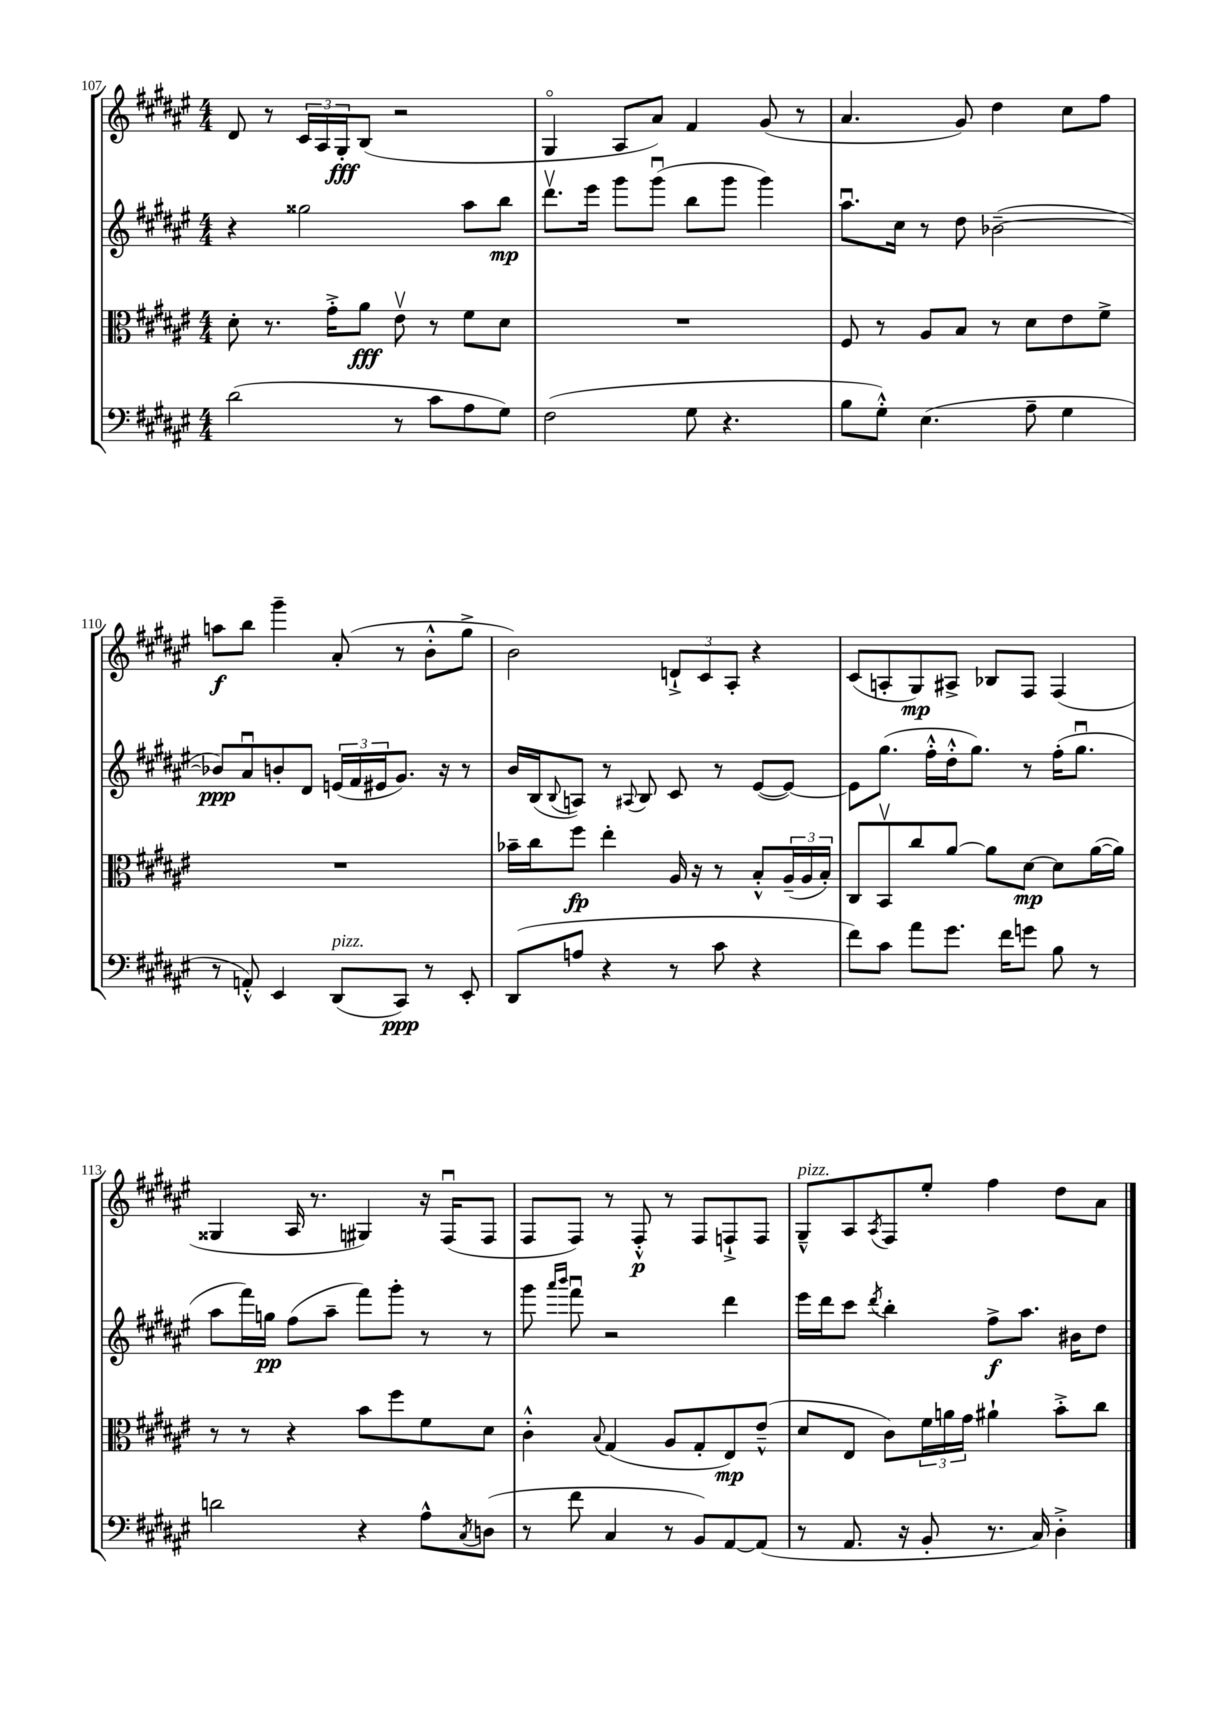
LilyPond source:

<<
\new StaffGroup <<
\new Staff = "s0" {
    \clef treble \key fis \major \numericTimeSignature \time 4/4
    dis'8 r8 \tuplet 3/2 { cis'16 ais16 gis16-.\fff } b8( r2 |
    gis4\flageolet ais8 ais'8) fis'4 gis'8( r8 |
    ais'4. gis'8) dis''4 cis''8 fis''8 |
    a''8\f b''8 gis'''4-- ais'8-.( r8 b'8-.-^ gis''8-> |
    b'2) \tuplet 3/2 { d'8-!-> cis'8 ais8-. } r4 |
    cis'8( a8-. gis8\mp) ais8-> bes8 fis8 fis4( |
    gisis4 ais16 r8. gis4) r16 fis16\downbow( fis8 |
    fis8 fis8) r8 fis8-.-^\p r8 fis8 f8-!-> f8 |
    gis8---^^\markup { \italic "pizz." } ais8 \acciaccatura { ais8 } fis8 eis''8-. fis''4 dis''8 ais'8 \bar "|." |
}
\new Staff = "s1" {
    \clef treble \key fis \major \numericTimeSignature \time 4/4
    r4 gisis''2 ais''8 b''8\mp |
    dis'''8.\upbow eis'''16 gis'''8 gis'''8\downbow( b''8 gis'''8 gis'''4) |
    ais''8.\downbow cis''16 r8 dis''8 bes'2~--( |
    bes'8\ppp) ais'8\downbow b'8-. dis'8 \tuplet 3/2 { e'16( fis'16 eis'16 } gis'8.) r16 r8 |
    b'16 b16( \appoggiatura { b8 } a8) r8 \appoggiatura { ais8 } b8 cis'8 r8 eis'8~( eis'8~) |
    eis'8 gis''8.( fis''16-.-^ dis''16-.-^ gis''8.) r8 fis''16-.( gis''8.\downbow |
    ais''8 fis'''16) g''16\pp fis''8( ais''8-- fis'''8) gis'''8-. r8 r8 |
    gis'''8 \grace { ais'''16 b'''16 } fis'''8\downbow r2 dis'''4 |
    eis'''16 dis'''16 cis'''8 \acciaccatura { dis'''8 } b''4-. fis''8->\f ais''8. bis'16 dis''8 \bar "|." |
}
\new Staff = "s2" {
    \clef alto \key fis \major \numericTimeSignature \time 4/4
    dis'8-. r8. gis'16-.-> ais'8\fff eis'8\upbow r8 fis'8 dis'8 |
    R1 |
    fis8 r8 ais8 b8 r8 dis'8 eis'8 fis'8-> |
    R1 |
    bes'16-- cis''16 fis''8\fp eis''4-. ais16 r16 r8 b8-.-^ \tuplet 3/2 { ais16--( ais16 b16-.) } |
    cis8 b,8\upbow cis''8 ais'8~ ais'8 dis'8~\mp dis'8 ais'16~( ais'16) |
    r8 r8 r4 b'8 fis''8 fis'8 dis'8 |
    cis'4-.-^ \appoggiatura { b8 } gis4( ais8 gis8-. eis8\mp) eis'8---^( |
    dis'8 eis8 cis'8) \tuplet 3/2 { fis'16 a'16 gis'16 } ais'4-! b'8-.-> cis''8 \bar "|." |
}
\new Staff = "s3" {
    \clef bass \key fis \major \numericTimeSignature \time 4/4
    dis'2( r8 cis'8 ais8 gis8) |
    fis2( gis8 r4. |
    b8 gis8-.-^) eis4.( ais8-- gis4 |
    r8 a,8-.-^) eis,4 dis,8^\markup { \italic "pizz." }( cis,8\ppp) r8 eis,8-. |
    dis,8( a8 r4 r8 cis'8 r4 |
    fis'8) cis'8 ais'8 gis'8. fis'16 g'8 b8 r8 |
    d'2 r4 ais8-^ \acciaccatura { cis8 } d8( |
    r8 fis'8 cis4 r8 b,8) ais,8~ ais,8( |
    r8 ais,8. r16 b,8-. r8. cis16) dis4-.-> \bar "|." |
}
>>
>>
\layout { \context { \Score currentBarNumber = #107 } }
